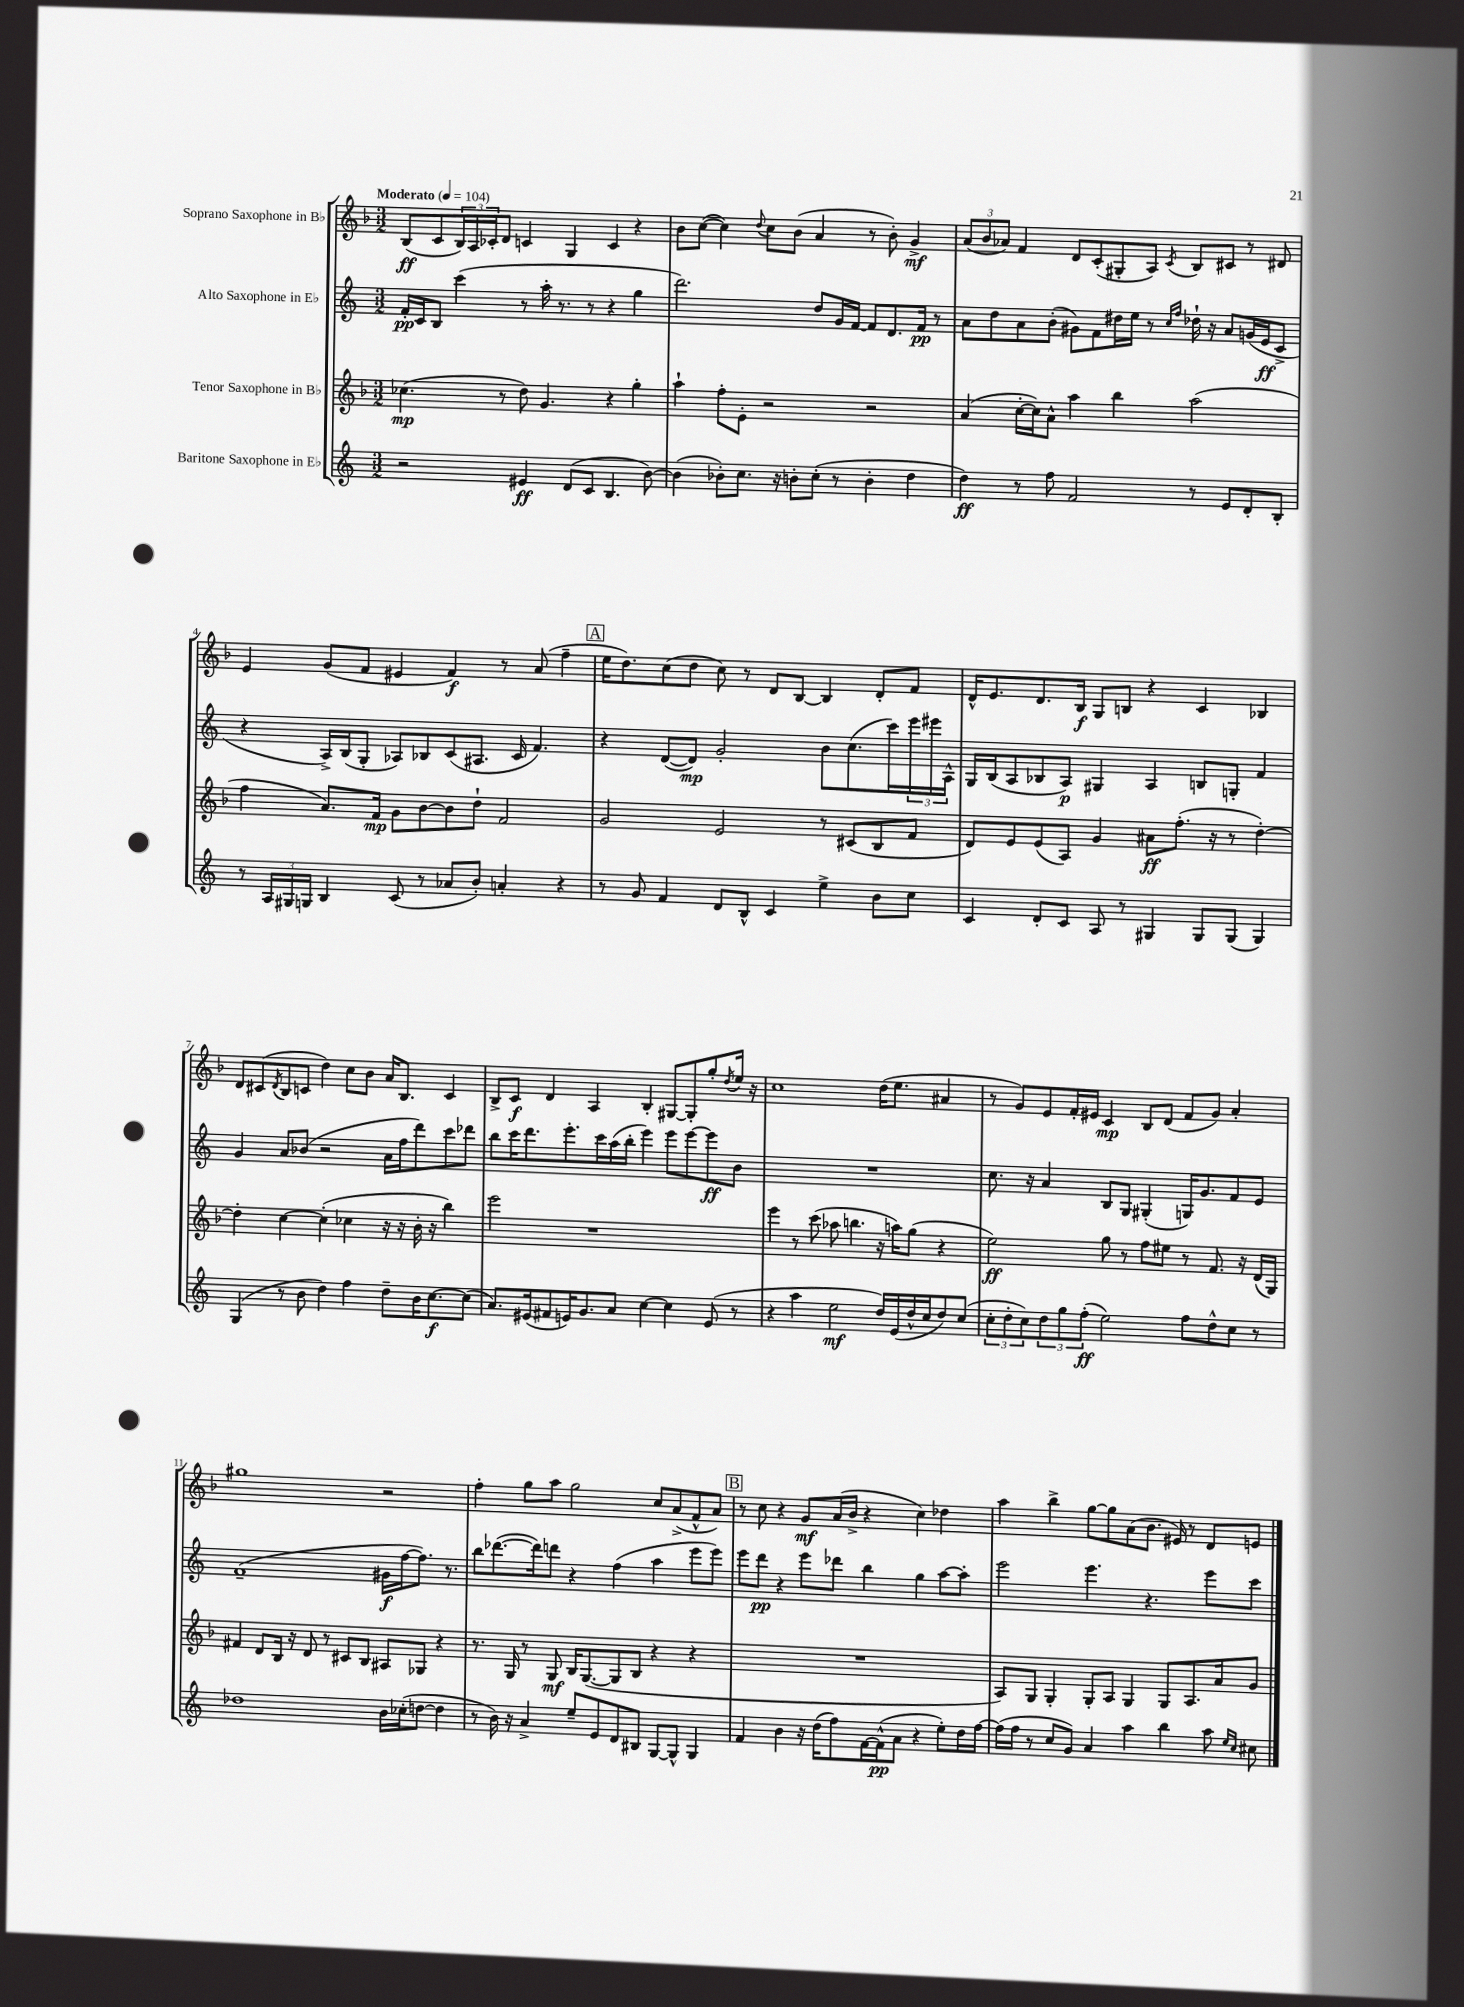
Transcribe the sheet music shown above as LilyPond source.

<<
\new StaffGroup <<
\new Staff = "s0" \with { instrumentName = "Soprano Saxophone in Bb" } {
    \clef treble \key f \major \numericTimeSignature \time 3/2 \tempo "Moderato" 4 = 104
    bes8\ff( c'8 \tuplet 3/2 { bes16) a16 ces'16-. } d'8 c'4 g4 c'4 r4 |
    bes'8 c''8~( c''4) \appoggiatura { d''8 } c''8 bes'8( a'4 r8 bes'8-.) g'4->\mf |
    \tuplet 3/2 { a'8( bes'8 aes'8) } f'4 d'8 c'8-.( gis8-. a8) \acciaccatura { c'8 } bes8 cis'8 r8 dis'8 |
    e'4 g'8( f'8 eis'4 f'4\f) r8 a'8( f''4-- |
    \mark \markup { \box "A" } e''16 d''8.) c''8( d''8 c''8) r8 d'8 bes8~ bes4 d'8-. f'8 |
    d'16-^ e'8. d'8. bes16\f g8 b8 r4 c'4 bes4 |
    d'8 cis'8( \acciaccatura { d'8 } bes8 c'8 d''4) c''8 bes'8 a'16 bes8. c'4 |
    bes8-> c'8\f d'4 a4 bes4-. gis8~ gis8-. g''8-. \acciaccatura { d''8 } e''16 r16 |
    c''1 d''16( e''8. ais'4 |
    r8 g'8) e'8 f'16-. eis'16 c'4\mp bes8 d'8( f'8 g'8) a'4-. |
    gis''1 r2 |
    f''4-. g''8 a''8 g''2 c''8 a'8->( f'8-^ a'8) |
    \mark \markup { \box "B" } r8 c''8 r4 g'8\mf a'16( bes'16-> r4 c''4) des''4 |
    a''4 bes''4-> g''8~ g''8 a'8( bes'8. eis'16) r8 d'8 e'8 \bar "|." |
}
\new Staff = "s1" \with { instrumentName = "Alto Saxophone in Eb" } {
    \clef treble \key c \major \numericTimeSignature \time 3/2
    f'16-.\pp c'16 b8 c'''4( r8 a''16-. r8. r8 r4 g''4 |
    d'''2.) d''8 g'16 f'16~ f'8 d'8. f'16\pp r8 |
    a'8 d''8 a'8 b'8-.( gis'8) f'8 dis''16 e''16 r8 \grace { c''16 f''16 } des''16-! r16 a'8 g'16( e'16\ff c'8-> |
    r4 a16->) b16( g8-. aes8) bes8 c'8( ais8. c'16 f'4.) |
    \mark \markup { \box "A" } r4 d'8~( d'8\mp) g'2-. b'8 c''8.( c'''16) \tuplet 3/2 { e'''16 eis'''16 a16-^ } |
    g16 b16( a8 bes8 a8\p) gis4 a4 b8 g8-. f'4 |
    g'4 a'8 bes'8( r2 a'16 f''16 d'''8) c'''8 des'''8 |
    b''8 c'''16 d'''8. e'''8.-. c'''16 a''16( b''16-. e'''4) e'''8 e'''8~ e'''8\ff b'8 |
    R1. |
    c''8. r16 a'4 b8 g8 gis4-.( g16) g'8. f'8 e'8 |
    f'1--( gis'16\f f''16~ f''8.) r8. |
    b''8 des'''8.~( des'''16) d'''8 r4 f''4( a''4 e'''8 e'''8) |
    \mark \markup { \box "B" } e'''8 d'''8\pp r4 e'''8 des'''8 b''4 g''4 a''8~ a''8-. |
    e'''2 e'''4. r4. e'''8 c'''8 \bar "|." |
}
\new Staff = "s2" \with { instrumentName = "Tenor Saxophone in Bb" } {
    \clef treble \key f \major \numericTimeSignature \time 3/2
    ces''4.\mp( r8 d''8) g'4. r4 g''4-. |
    a''4-! f''8-. e'8-. r2 r2 |
    a'4( c''16~-. c''16) a'8-^ a''4 bes''4 a''2( |
    f''4 a'8.) f'16\mp g'8 bes'8~ bes'8 d''8-! f'2 |
    \mark \markup { \box "A" } g'2 e'2 r8 cis'8( bes8 f'8 |
    d'8) e'8 e'8( a8) g'4 ais'8\ff f''8.-.( r16 r8 d''4~-.) |
    d''4-. c''4~ c''4-.( ces''4 r16 r16 bes'16-. r16 bes''4) |
    e'''2 r1 |
    e'''4 r8 c'''8( aes''8 b''4. r16 a''16) g''8( r4 |
    e''2\ff) g''8 r8 f''8 eis''8 r8 f'8. r16 d'16( g16) |
    fis'4 d'8 bes16 r16 d'8 r8 cis'8 bes8 ais8 ges8 r4 |
    r8. g16 r8 g8\mf bes16 g8.~( g8 bes8 r4 r4 |
    \mark \markup { \box "B" } R1. |
    a8) g8 g4-. g8-. a8 g4 g8 a8. a'16 g'8 \bar "|." |
}
\new Staff = "s3" \with { instrumentName = "Baritone Saxophone in Eb" } {
    \clef treble \key c \major \numericTimeSignature \time 3/2
    r2 eis'4\ff d'8( c'8 b4. b'8~) |
    b'4( bes'8-.) c''8. r16 b'8-. c''8-.( r8 b'4-. d''4 |
    d''4\ff) r8 f''8 f'2 r8 e'8 d'8-. b8-. |
    r8 \tuplet 3/2 { a16 gis16 g16 } b4 c'8( r8 aes'8 b'8-.) a'4-. r4 |
    \mark \markup { \box "A" } r8 g'8 f'4 d'8 b8-^ c'4 e''4-> b'8 c''8 |
    c'4 d'8-. c'8 a8 r8 gis4 gis8 gis8( gis4) |
    g4( r8 b'8 d''4) f''4 d''8-- b'16 c''8.~\f c''8( |
    a'8.) eis'16( fis'8 e'16) g'8. a'8 c''4~ c''4 e'8( r8 |
    r4 a''4 e''2\mf d''16) e'16( d''16-^ c''16 d''8) c''8( |
    \tuplet 3/2 { c''8-. d''8-. c''8) } \tuplet 3/2 { d''8 g''8 f''8-.\ff( } e''2) f''8 d''8-^ c''8 r8 |
    des''1 b'16 ces''16-.( d''8~ d''4 |
    r8 b'16) r16 a'4-> e''8-- e'8 d'8 bis8 g8~ g8-^ g4 |
    \mark \markup { \box "B" } f'4 b'4 r16 d''16( f''8) f'16~ f'16-^\pp( a'8 r4 e''8-.) d''16 f''16~ |
    f''16( f''16 r8 c''8 g'8) a'4 a''4 b''4 a''8 \grace { e''16 c''16 } cis''8 \bar "|." |
}
>>
>>
